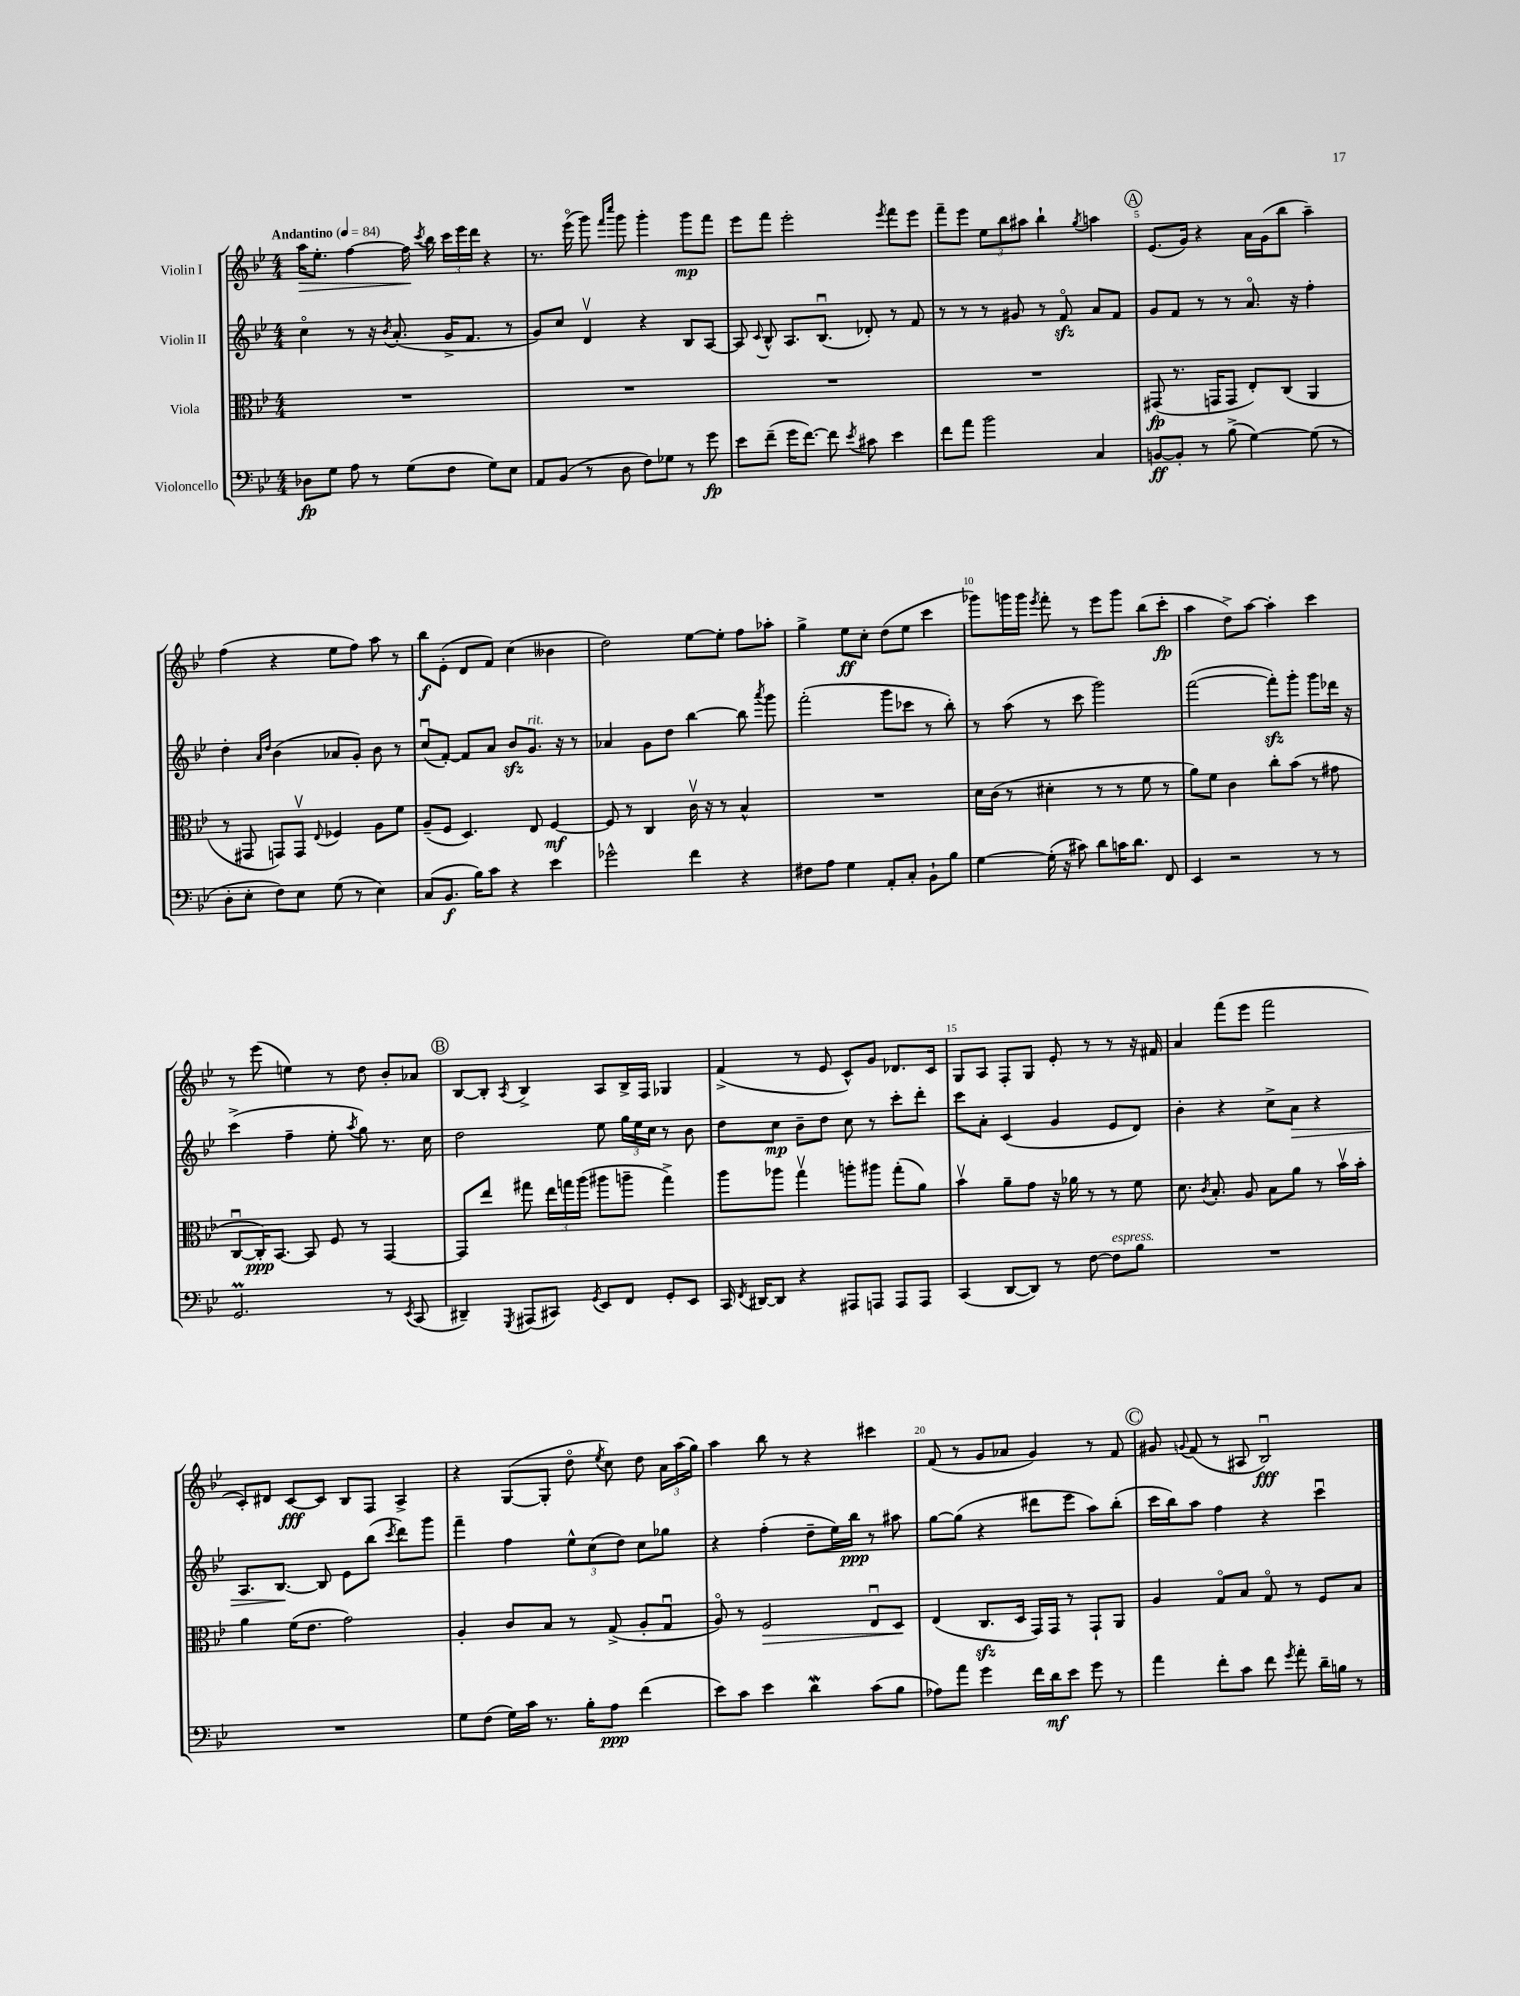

**kern	**kern	**kern	**kern
*staff4	*staff3	*staff2	*staff1
*clefF4	*clefC3	*clefG2	*clefG2
*k[b-e-]	*k[b-e-]	*k[b-e-]	*k[b-e-]
*M4/4	*M4/4	*M4/4	*M4/4
*MM84	*MM84	*MM84	*MM84
8D-	1r	4cco	16aa
.	.	.	8.ee-'
8G	.	.	.
8A	.	8r	[4ff
8r	.	16r	.
.	.	8qb-	.
.	.	(8.a'	.
(8G	.	.	16ff]
.	.	.	8qccc
.	.	.	16bb-
8F	.	16g^	24ccc
.	.	.	24eee-
.	.	8.f	.
.	.	.	24ddd
8G)	.	.	4r
8E-	.	8r	.
=	=	=	=
8AA	1r	8g)	8.r
(8BB-	.	8cc	.
.	.	.	(16eee-o
8r	.	4dv	8ggg)
.	.	.	16qqfff
.	.	.	16qqcccc
8D	.	.	8ggg
8F)	.	4r	4ggg'
8G-	.	.	.
8r	.	8B-	8ggg
8g	.	[8A	8fff
=	=	=	=
8e-	1r	8A]	8eee-
.	.	8qqc	.
(8f~	.	8B-^^	8fff
16g	.	8.A	2eee-'
[8.f)	.	.	.
.	.	(8.B-u	.
8f]	.	.	.
8qe-	.	.	.
8c#	.	8d-')	.
.	.	.	8qeee-
4e-	.	8r	8fff
.	.	8f	8eee-
=	=	=	=
8f	1r	8r	8fff~
8a	.	8r	8eee-
2b-	.	8r	12ee-
.	.	.	12bb-
.	.	8g#	.
.	.	.	12aa#
.	.	8r	4bb-`
.	.	8fo	.
.	.	.	8qgg
4C	.	8a	4aa
.	.	8f	.
=	=	=	=
[8BB	(8GG#	8g	(8.e-
8BB']	8.r	8f	.
.	.	.	16g)
8r	.	8r	4r
.	16GG	.	.
(8B-^	8GG	8r	.
[4G)	8E-')	8.ao	16a
.	.	.	(16g
.	(8C	.	8bb-
.	.	16r	.
(8G]	4AA	4ff'	4aa~)
8r	.	.	.
=	=	=	=
8D'	8r	4dd'	(4ff
8E-'	8GG#	.	.
.	.	16qqa	.
.	.	16qqdd	.
8F)	8GG)	(4b-	4r
8E-	8GGv	.	.
.	8qqE-	.	.
(8G	4F-	8a-	8ee-
8r	.	8g')	8ff)
4E-)	8A	8b-	8aa
.	8f	8r	8r
=	=	=	=
(8C	(8A~	(8ccu	8bb-
8.BB-	8F	[8f')	(8e-'
.	4.D)	8f]	8d
16B-)	.	.	.
8c	.	8a	8f)
4r	.	8b-	(4cc
.	8E-	8.g	.
4e-	[4F	.	4b--
.	.	16r	.
.	.	8r	.
=	=	=	=
2g-^^	8F]	4a-	2dd)
.	8r	.	.
.	4C	8g	.
.	.	8dd	.
4f	16cv	[4bb-	[8ee-
.	16r	.	.
.	8r	.	8ee-']
4r	4B-^^	8bb-]	8ff
.	.	8qaaa	.
.	.	8ggg	8aa-'
=	=	=	=
8F#	1r	(2fff'	4gg^
8A	.	.	.
4G	.	.	8ee-
.	.	.	8cc'
8AA'	.	8ggg	(8dd
8C'	.	8ccc-	8ee-
8BB-`	.	8r	4ccc
8B-	.	8bb-')	.
=	=	=	=
[4G	16d	8r	8ggg-)
.	(16c	.	.
.	8r	(8aa	16ggg
.	.	.	16ggg
.	.	.	8qeee-
(16G']	4d#'	8r	8fff'
16r	.	.	.
8c#)	.	8ccc	8r
8d	8r	2ggg)	8eee-
16c	8r	.	8ggg
8.d	.	.	.
.	8f	.	(8bb-
8FF	8r	.	8ccc'
=	=	=	=
4EE-	8a)	([2fff	4aa
.	8f	.	.
2r	4c	.	8dd^)
.	.	.	[8aa
.	8cc'	8fff'])	4aa']
.	(8b-	8ggg'	.
8r	8r	8ggg	4ccc
8r	8g#	16ddd-	.
.	.	16r	.
=	=	=	=
2.GG	[8Cu	(4ccc^	8r
.	16C'])	.	(8eee-
.	[8.BB-	.	.
.	.	4ff~	4ee)
.	8BB-]	.	.
.	8F	8ee-'	8r
.	.	8qaa	.
.	8r	8gg)	8dd
8r	[4GG	8.r	8b-'
8qEE-	.	.	.
(8CC	.	.	8a-
.	.	16cc	.
=	=	=	=
4DD#~)	8GG]	2dd	[8B-
.	8ee-	.	8B-']
8qGGG	.	.	8qA
(8AAA#	8gg#	.	4B-^
8CC#)	24ee-	.	.
.	24gg	.	.
.	(24aa	.	.
8qGG	.	.	.
8EE-	8aa#	8ee-	8A
8FF	8aa~	24gg	16B-^
.	.	24ee-	.
.	.	.	16F
.	.	24cc	.
8GG'	4gg^)	8r	4G-
8EE-	.	8b-	.
=	=	=	=
16CC	8aa	8dd	(4f^
8qFF	.	.	.
[16DD#	.	.	.
8DD#]	8aa-	8cc	.
4r	4ggv	8b-~	8r
.	.	8dd	8e-
8AAA#	8aa'	8cc	8c^^)
8AAA	8aa#	8r	8g
8AAA	(8gg'	8ccc'	8.d-
8AAA	8a)	8ddd'	.
.	.	.	16c
=	=	=	=
(4CC	4b-v	8ccc	8G
.	.	8a'	8A
[8DD	8a~	(4c	8F'
8DD])	8g	.	8G
8r	16r	4g	8e-'
.	16a-	.	.
[8F	8r	.	8r
8F]	8r	8e-	8r
8B-	8f	8d)	16r
.	.	.	16f#
=	=	=	=
1r	8.d	4b-'	4a
.	8qc	.	.
.	8.B-'	.	.
.	.	4r	(8fff
.	8A	.	8eee-
.	8B-	8cc^	2fff
.	8a	8a	.
.	8r	4r	.
.	16b-v	.	.
.	16b-'	.	.
=	=	=	=
1r	4a	8.A	8c')
.	.	.	8d#
.	.	[8.B-	.
.	(16f	.	[8c
.	8.e-	.	.
.	.	8B-]	8c]
.	2g)	8e-	8B-
.	.	(8bb-	8F
.	.	8qccc	.
.	.	8ddd)	4A^
.	.	8ggg	.
=	=	=	=
8G	4A'	4fff~	4r
(8F	.	.	.
16G)	8c	4ff	([8G
16c	.	.	.
8.r	8B-	.	8G']
.	8r	12ee-^^	8ddo
16B-'	.	.	.
.	.	(12cc	.
.	.	.	8qee-
8A	(8G^	.	8cc)
.	.	12dd)	.
(4f	8A'	8cc	8dd
.	8Gu	8gg-	24a
.	.	.	(24aa
.	.	.	24gg)
=	=	=	=
8e-)	8Ao)	4r	4aa
8c	8r	.	.
4e-	2F	(4ff'	8bb-
.	.	.	8r
4d	.	8dd~	4r
.	.	16ee-)	.
.	.	16bb-	.
(8c	8E-u	8r	4ccc#
8B-	8D	8aa#	.
=	=	=	=
8A-)	(4E-	[8gg	(8f
8a	.	(8gg]	8r
4g	8.C	4r	8g
.	.	.	8a-
.	16D	.	.
16f	16GG)	8ddd#	4g)
16d	16GG	.	.
8e-	8r	8eee-	.
8g	8GG`	8aa)	8r
8r	8AA	(8bb-'	8f
=	=	=	=
4a	4A	16ccc	8g#
.	.	16bb-)	.
.	.	.	8qqg
.	.	8aa	(8f
8f'	8Go	4ff	8r
8c	8B-	.	8A#
8f	8Go	4r	2B-u)
8qg	.	.	.
8a'	8r	.	.
16d~	8F	4cccu	.
16B	.	.	.
8r	8B-	.	.
==	==	==	==
*-	*-	*-	*-
